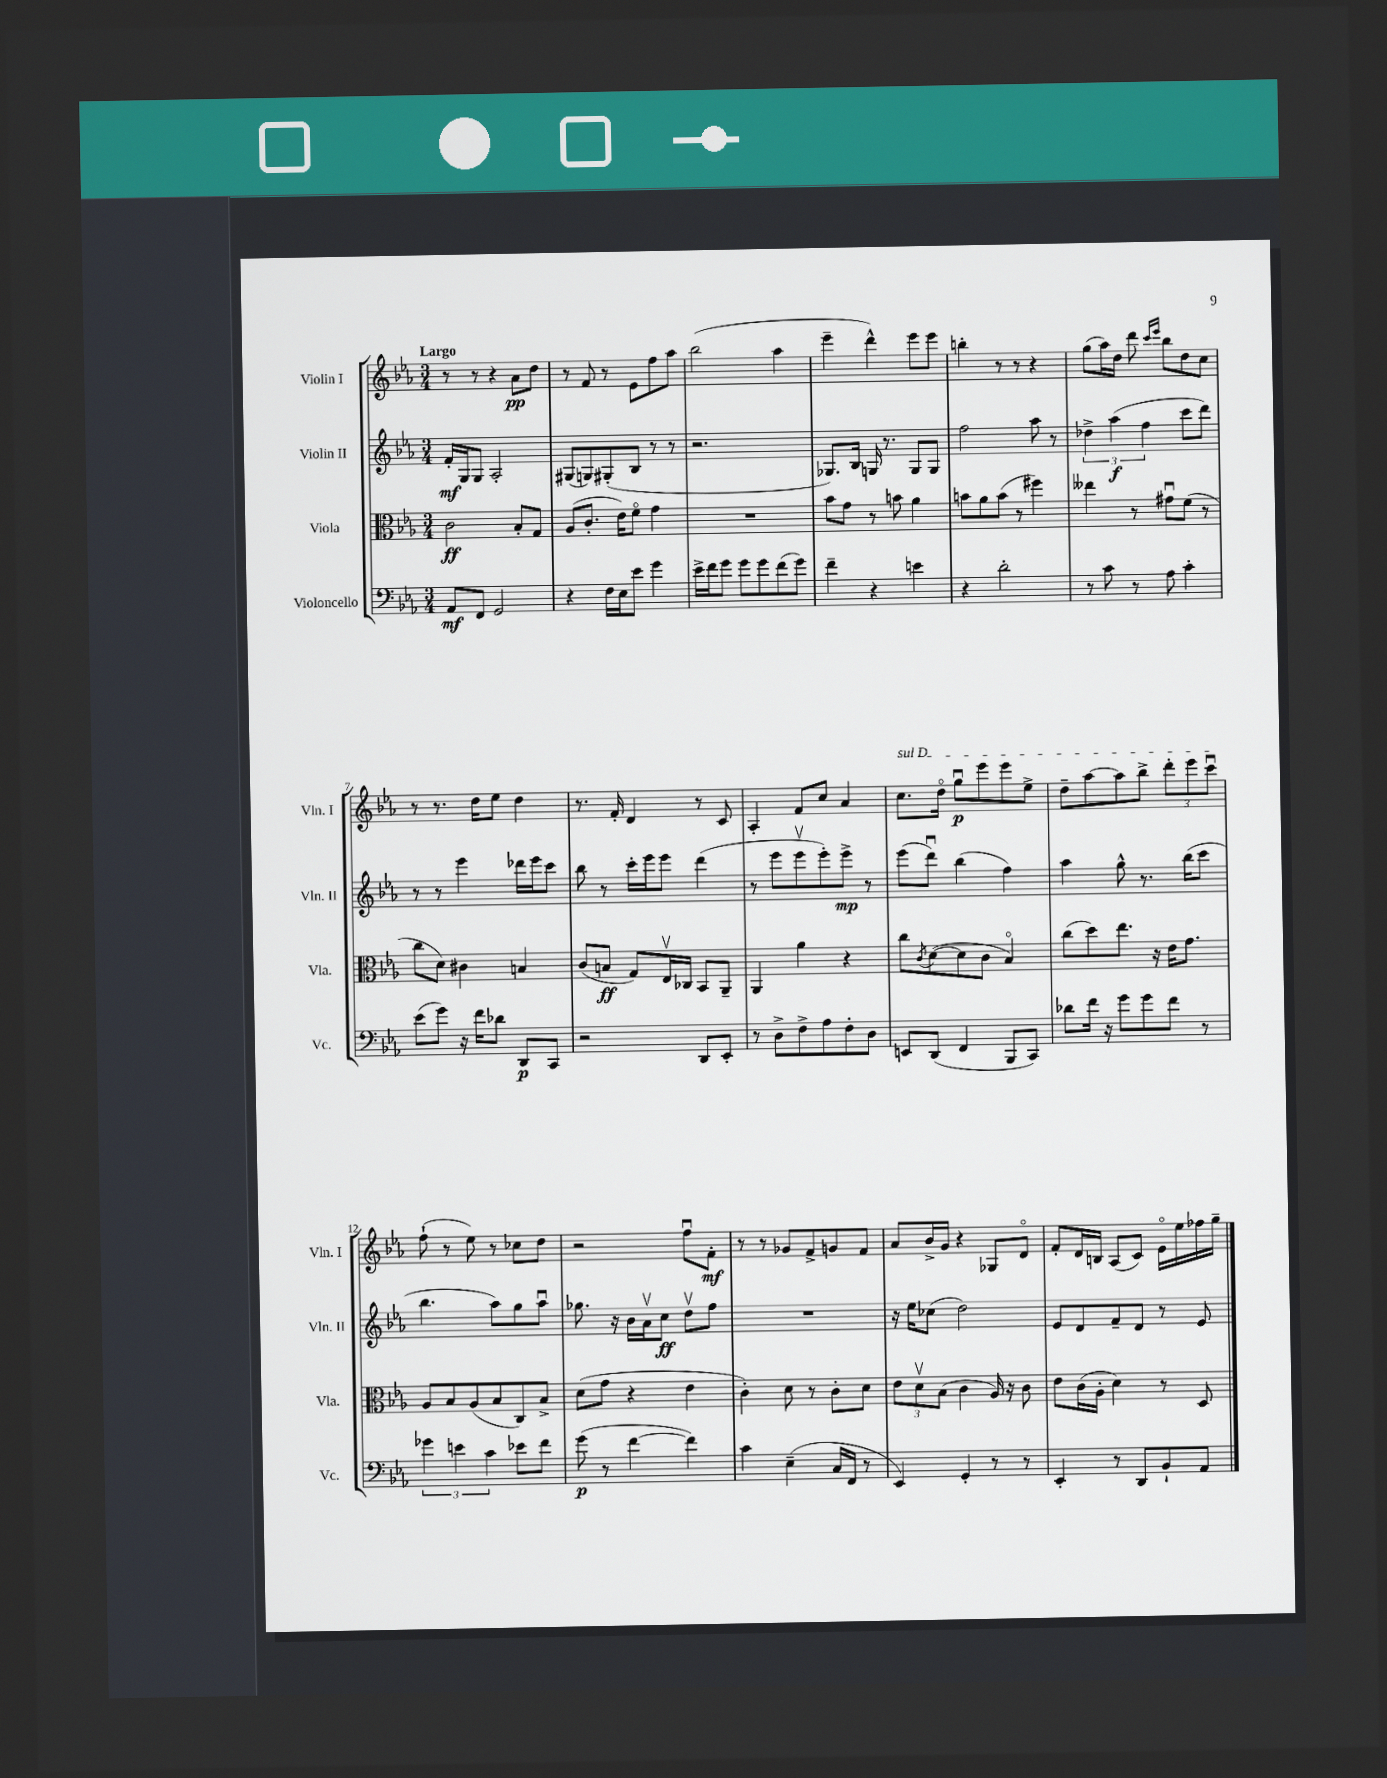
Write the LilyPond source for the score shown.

<<
\new StaffGroup <<
\new Staff = "s0" \with { instrumentName = "Violin I" shortInstrumentName = "Vln. I" } {
    \clef treble \key ees \major \numericTimeSignature \time 3/4 \tempo "Largo"
    r8 r8 r4 aes'8\pp d''8 |
    r8 f'8 r8 ees'8 f''8 aes''8 |
    bes''2( aes''4 |
    ees'''4-- d'''4-^) ees'''8 ees'''8 |
    b''4-. r8 r8 r4 |
    g''8( aes''16) d''16 d'''8 \grace { c'''16 ees'''16 } bes''8 d''8 c''8 |
    r8 r8. d''16 ees''8 d''4 |
    r8. f'16-. d'4 r8 c'8 |
    aes4-. f'8 c''8 aes'4 |
    \once \override TextSpanner.bound-details.left.text = \markup { \italic "sul D" } c''8.\startTextSpan d''16\flageolet g''8\downbow\p ees'''8 ees'''8 ees''8-> |
    d''8-- aes''8~ aes''8 bes''8-> \tuplet 3/2 { d'''8-. ees'''8 c'''8\downbow\stopTextSpan } |
    f''8-!( r8 ees''8) r8 ces''8 d''8 |
    r2 f''8\downbow f'8-.\mf |
    r8 r8 ges'8 f'8-> g'8 f'8 |
    aes'8 bes'16-> g'16 r4 ges8 d'8\flageolet |
    f'8-. d'16 b16 aes8( c'8) ees'16\flageolet ees''16 fes''16 g''16-- \bar "|." |
}
\new Staff = "s1" \with { instrumentName = "Violin II" shortInstrumentName = "Vln. II" } {
    \clef treble \key ees \major \numericTimeSignature \time 3/4
    f'16-.\mf g16 g8 aes2-. |
    gis8( g8) gis8-.( bes8 r8 r8 |
    r2. |
    ges8.) bes16 g16 r8. g8 g8 |
    f''2 aes''8 r8 |
    \tuplet 3/2 { des''4-> aes''4\f( f''4 } c'''8 d'''8) |
    r8 r8 ees'''4 des'''16 ees'''16 c'''8 |
    bes''8 r8 c'''16-. ees'''16 ees'''8 d'''4( |
    r8 ees'''8 ees'''8\upbow ees'''8-.) ees'''8->\mp r8 |
    ees'''8( d'''8\downbow) bes''4( f''4) |
    aes''4 g''8-^ r8. bes''16( c'''8 |
    bes''4. aes''8) g''8 aes''8\downbow |
    ges''8. r16 bes'16 aes'16\upbow c''8\ff d''8\upbow f''8 |
    R2. |
    r16 ees''16 ces''8( d''2) |
    ees'8 d'8 f'8-- d'8 r8 ees'8 \bar "|." |
}
\new Staff = "s2" \with { instrumentName = "Viola" shortInstrumentName = "Vla." } {
    \clef alto \key ees \major \numericTimeSignature \time 3/4
    c'2\ff bes8-. g8 |
    aes8( c'8.-. ees'16) f'8\flageolet g'4 |
    R2. |
    bes'8 g'8 r8 b'8 aes'4 |
    b'8 aes'8 b'8( r8 fis''4) |
    eeses''4 r8 gis'8\downbow f'8( r8 |
    c''8 d'8) cis'4 b4 |
    c'8( b8\ff g8) ees16\upbow ces16 bes,8 aes,8-- |
    aes,4 aes'4 r4 |
    c''8 \acciaccatura { c'8 } d'8~( d'8 c'8 bes4\flageolet) |
    c''8( d''8) ees''8. r16 ees'16 g'8. |
    aes8 bes8 aes8( bes8 c8) bes8-> |
    d'8( g'8 r4 ees'4 |
    c'4-.) d'8 r8 c'8-. d'8 |
    \tuplet 3/2 { ees'8 d'8\upbow bes8( } c'4 aes16) r16 c'8 |
    ees'8 c'16( aes16-. d'4) r8 d8 \bar "|." |
}
\new Staff = "s3" \with { instrumentName = "Violoncello" shortInstrumentName = "Vc." } {
    \clef bass \key ees \major \numericTimeSignature \time 3/4
    aes,8\mf f,8 g,2 |
    r4 f16 ees16 ees'8 g'4 |
    ees'16-> f'16 g'8 g'8 g'8 f'8( g'8) |
    f'4-- r4 e'4 |
    r4 d'2-. |
    r8 c'8 r8 aes8 c'4-. |
    ees'8( g'8) r16 f'16 des'8 d,8\p c,8 |
    r2 d,8 ees,8-. |
    r8 d8-> f8-> aes8 f8-. d8 |
    e,8 d,8( f,4 bes,,8 c,8) |
    des'8 f'16 r16 g'8 g'8 f'8 r8 |
    \tuplet 3/2 { ges'4 e'4 c'4 } ees'8 f'8 |
    g'8\p( r8 f'4~ f'4) |
    c'4 ees4--( c16 f,16 r8 |
    ees,4) g,4-. r8 r8 |
    ees,4-. r8 d,8 bes,8-! aes,8 \bar "|." |
}
>>
>>
